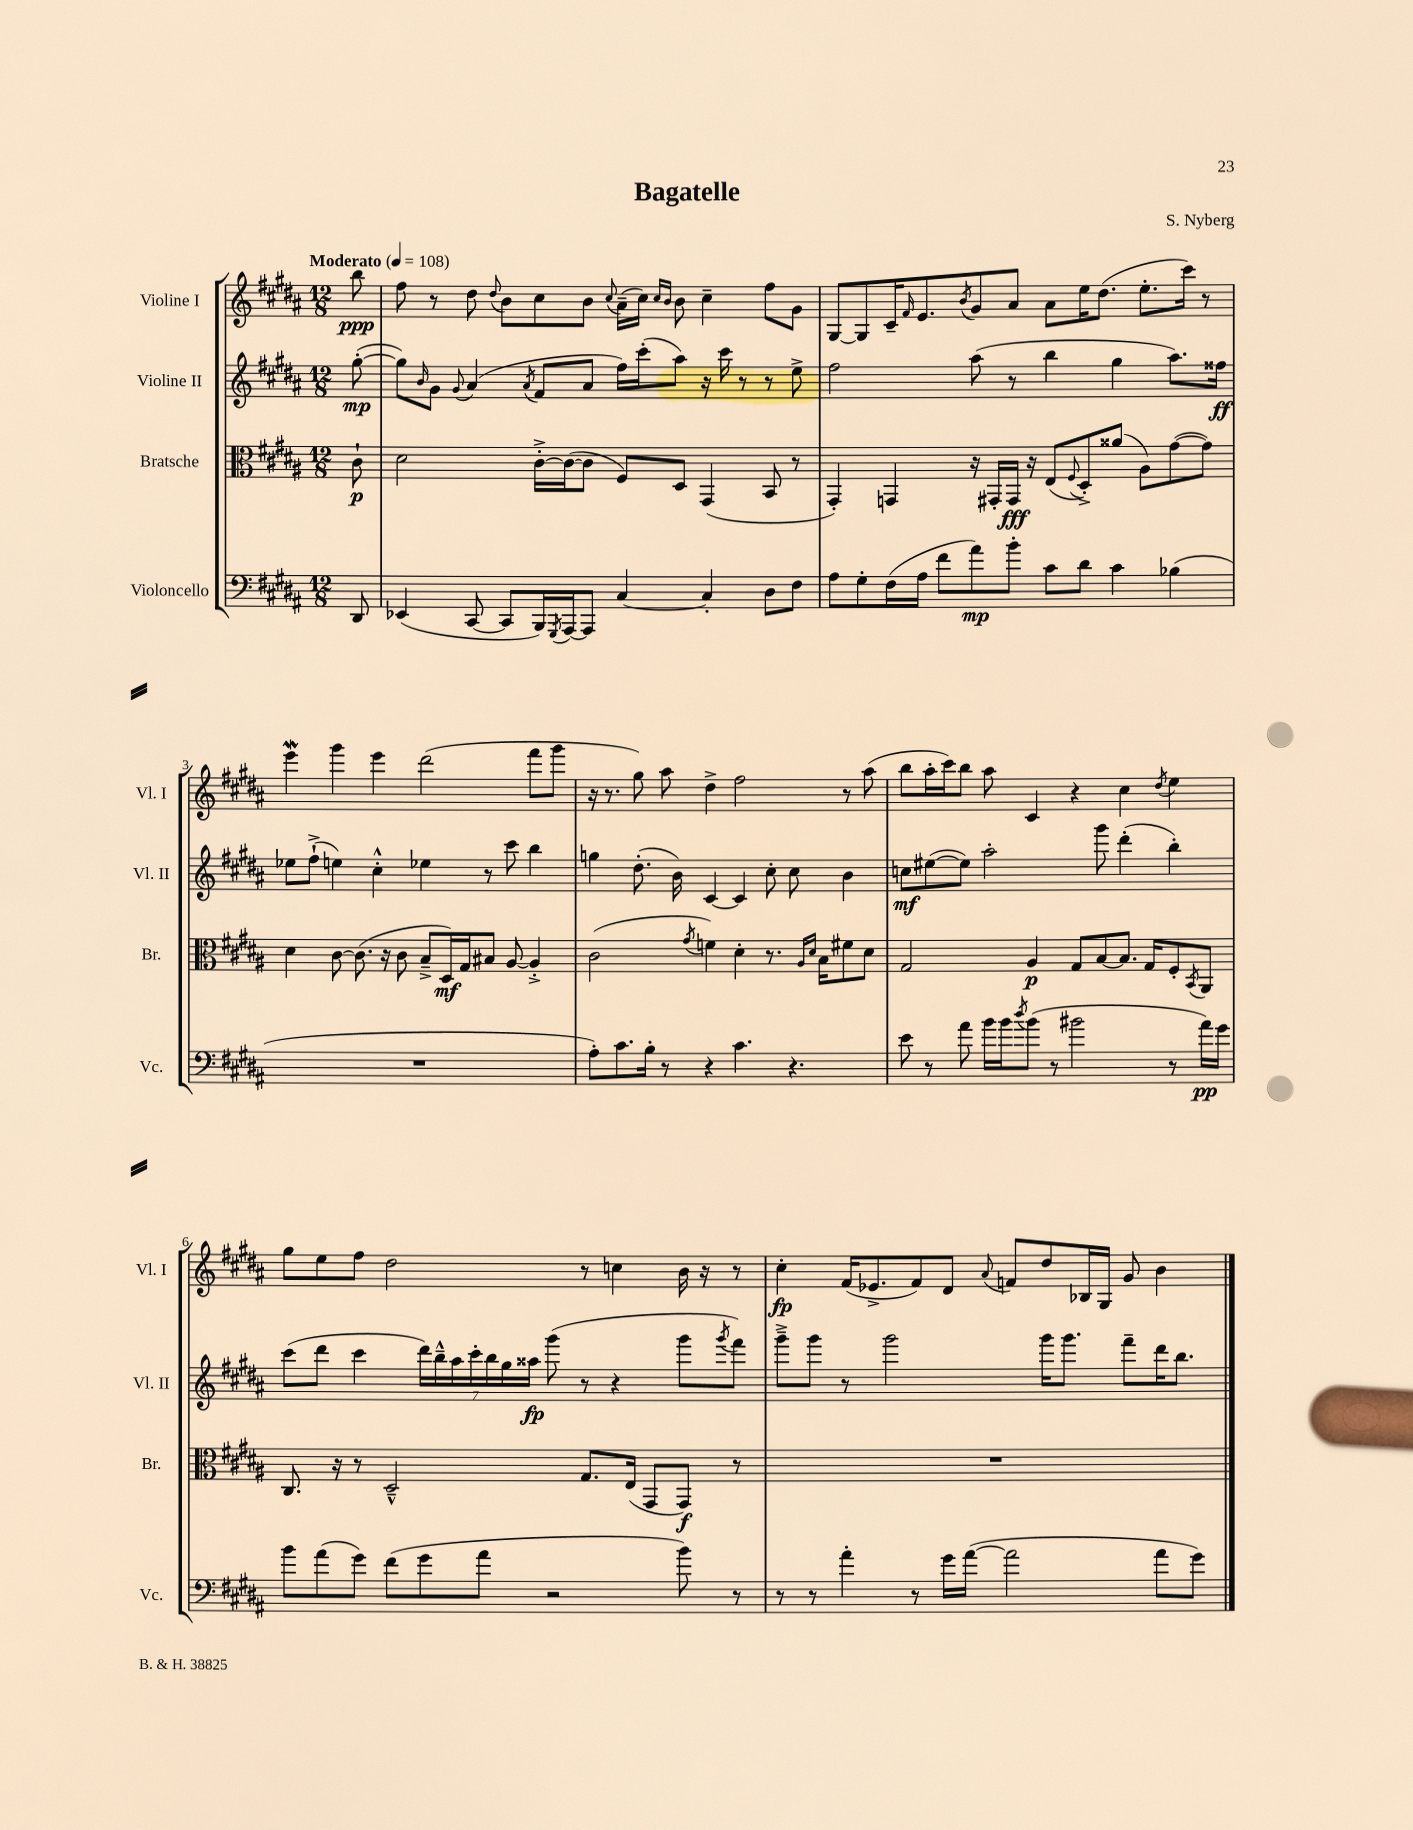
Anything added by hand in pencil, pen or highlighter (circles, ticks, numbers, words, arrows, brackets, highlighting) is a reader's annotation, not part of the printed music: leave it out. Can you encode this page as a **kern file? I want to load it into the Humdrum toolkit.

**kern	**dynam	**kern	**dynam	**kern	**dynam	**kern	**dynam
*part4	*part4	*part3	*part3	*part2	*part2	*part1	*part1
*staff4	*staff4	*staff3	*staff3	*staff2	*staff2	*staff1	*staff1
*I"Violoncello	*	*I"Bratsche	*	*I"Violine II	*	*I"Violine I	*
*I'Vc.	*	*I'Br.	*	*I'Vl. II	*	*I'Vl. I	*
*clefF4	*	*clefC3	*	*clefG2	*	*clefG2	*
*k[f#c#g#d#a#]	*	*k[f#c#g#d#a#]	*	*k[f#c#g#d#a#]	*	*k[f#c#g#d#a#]	*
*M12/8	*	*M12/8	*	*M12/8	*	*M12/8	*
*MM108	*	*MM108	*	*MM108	*	*MM108	*
=	=	=	=	=	=	=	=
!	!	!	!	!	!	!LO:TX:a:B:t=Moderato	!
8DD#/	.	8c#`\	p	([8gg#'\	mp	8bb\	ppp
=1	=1	=1	=1	=1	=1	=1	=1
(4EE-X/	.	2d#\	.	8gg#\L])	.	8ff#\	.
.	.	.	.	16qqb/	.	.	.
.	.	.	.	8g#\J	.	8r	.
.	.	.	.	8qqg#/	.	.	.
[8CC#/	.	.	.	(4a#/	.	8dd#\	.
.	.	.	.	.	.	8qqdd#/	.
8CC#/L]	.	.	.	.	.	8b\L	.
.	.	.	.	8qa#/	.	.	.
16BBB/L)	.	[16c#'^\LL	.	8f#/L	.	8cc#\	.
8qGGG#/	.	.	.	.	.	.	.
[16AAA#/J	.	(16c#\J_	.	.	.	.	.
8AAA#/J]	.	8c#\J]	.	8a#/J	.	8b\J	.
.	.	.	.	.	.	8qqcc#/	.
[4C#/	.	8F#/L)	.	16ff#\LL)	.	(16a#~\LL	.
.	.	.	.	(16ccc#'\J	.	16cc#\JJ)	.
.	.	.	.	.	.	16qqcc#/LL	.
.	.	.	.	.	.	16qqb/JJ	.
.	.	8D#/J	.	8aa#\J)	.	8b\	.
4C#'/]	.	(4GG#/	.	16r	.	4cc#~\	.
.	.	.	.	16ccc#\	.	.	.
.	.	.	.	8r	.	.	.
8D#\L	.	8BB/	.	8r	.	8ff#\L	.
8F#\J	.	8r	.	8ee^\	.	8g#\J	.
=2	=2	=2	=2	=2	=2	=2	=2
8A#\L	.	4GG#'/)	.	2ff#\	.	[8G#/L	.
8G#'\	.	.	.	.	.	8G#/]	.
(16F#\L	.	4GGn/	.	.	.	16c#~/K	.
.	.	.	.	.	.	16qqf#/	.
16A#\JJ	.	.	.	.	.	8.e/	.
8f#\L	.	.	.	.	.	.	.
.	.	.	.	.	.	8qb/	.
8a#\)	mp	16r	.	(8aa#\	.	8g#/	.
.	.	16GG#X'/LL	.	.	.	.	.
8b'\J	.	16GG#/JJ	fff	8r	.	8a#/J	.
.	.	16r	.	.	.	.	.
8c#\L	.	(8E/L	.	4bb\	.	8a#\L	.
.	.	8qqF#/	.	.	.	.	.
8d#\J	.	8D#'^/)	.	.	.	16ee\K	.
.	.	.	.	.	.	(8.dd#\J	.
4c#\	.	(8a##X/J	.	4gg#\	.	.	.
.	.	8A#\L)	.	.	.	8.ee'\L	.
(4B-X\	.	([8g#\	.	8.aa#\L)	.	.	.
.	.	.	.	.	.	16ccc#\Jk)	.
.	.	8g#\J])	.	.	.	8r	.
.	.	.	.	16ff##X\Jk	ff	.	.
!!LO:LB:g=z
=3	=3	=3	=3	=3	=3	=3	=3
1.r	.	4d#\	.	8ee-X\L	.	4eeew\	.
.	.	.	.	(8ff#`^\J	.	.	.
.	.	[8c#\	.	4een\)	.	4ggg#\	.
.	.	(8.c#\]	.	.	.	.	.
.	.	.	.	4cc#'^^\	.	4eee\	.
.	.	16r	.	.	.	.	.
.	.	8c#\	.	.	.	.	.
.	.	8B~^/L	.	4ee-X\	.	(2ddd#\	.
.	.	16D#/L)	mf	.	.	.	.
.	.	16G#/J	.	.	.	.	.
.	.	8B#X/J	.	8r	.	.	.
.	.	[8A#/	.	8ccc#\	.	.	.
.	.	4A#'^/]	.	4bb\	.	8fff#\L	.
.	.	.	.	.	.	8ggg#\J	.
=4	=4	=4	=4	=4	=4	=4	=4
8A#'\L)	.	(2c#\	.	4ggn\	.	16r	.
.	.	.	.	.	.	8.r	.
8.c#\	.	.	.	.	.	.	.
.	.	.	.	(8.dd#'\	.	8gg#\)	.
16B'\Jk	.	.	.	.	.	.	.
8r	.	.	.	.	.	8aa#\	.
.	.	.	.	16b\)	.	.	.
.	.	8qg#/	.	.	.	.	.
4r	.	4fn\)	.	[4c#/	.	4dd#^\	.
4.c#\	.	4d#'\	.	4c#/]	.	2ff#\	.
.	.	8.r	.	8cc#'\	.	.	.
4.r	.	.	.	8cc#\	.	.	.
.	.	16qqA#/LL	.	.	.	.	.
.	.	16qqd#/JJ	.	.	.	.	.
.	.	16B\KL	.	.	.	.	.
.	.	8f#X\	.	4b\	.	8r	.
.	.	8d#\J	.	.	.	(8aa#\	.
=5	=5	=5	=5	=5	=5	=5	=5
8e\	.	2G#/	.	8ccn\L	mf	8bb\L	.
8r	.	.	.	([8ee#X\	.	16aa#'\L	.
.	.	.	.	.	.	16ccc#\J)	.
8a#\	.	.	.	8ee#\J])	.	8bb\J	.
16b\LL	.	.	.	2aa#'\	.	8aa#\	.
16b\J	.	.	.	.	.	.	.
8qdd#/	.	.	.	.	.	.	.
(8b\J	.	4A#/	p	.	.	4c#/	.
8r	.	.	.	.	.	.	.
2b#X\	.	8G#/L	.	.	.	4r	.
.	.	[8B/	.	8ggg#\	.	.	.
.	.	8.B/J]	.	(4ddd#'\	.	4cc#\	.
.	.	16G#/KL	.	.	.	.	.
.	.	.	.	.	.	8qdd#/	.
8r	.	8F#'/	.	4bb'\)	.	4ee\	.
.	.	8qBB/	.	.	.	.	.
16a#\LL)	pp	8AA#/J	.	.	.	.	.
16g#\JJ	.	.	.	.	.	.	.
!!LO:LB:g=z
=6	=6	=6	=6	=6	=6	=6	=6
8b\L	.	8.C#/	.	(8ccc#\L	.	8gg#\L	.
(8a#\	.	.	.	8ddd#\J	.	8ee\	.
.	.	16r	.	.	.	.	.
8g#\J)	.	8r	.	4ccc#\	.	8ff#\J	.
(8f#\L	.	2D#~^^/	.	.	.	2dd#\	.
8g#\	.	.	.	28ddd#\LL)	.	.	.
.	.	.	.	28bb~^^\	.	.	.
.	.	.	.	28aa#\	.	.	.
.	.	.	.	28ccc#'\	.	.	.
8a#\J	.	.	.	.	.	.	.
.	.	.	.	28bb\	.	.	.
.	.	.	.	28gg#\	.	.	.
.	.	.	.	28aa##X\JJ	fp	.	.
2r	.	.	.	(8ggg#\	.	.	.
.	.	8.G#/L	.	8r	.	8r	.
.	.	.	.	4r	.	4ccn\	.
.	.	(16E/Jk	.	.	.	.	.
.	.	8GG#/L	.	.	.	.	.
8b\)	.	8GG#/J)	f	8ggg#\L	.	16b\	.
.	.	.	.	.	.	16r	.
.	.	.	.	8qggg#/	.	.	.
8r	.	8r	.	8fff#\J)	.	8r	.
=7	=7	=7	=7	=7	=7	=7	=7
8r	.	1.r	.	8ggg#~^\L	.	4cc#'\	fp
8r	.	.	.	8ggg#\J	.	.	.
4a#'\	.	.	.	8r	.	(16f#/KL	.
.	.	.	.	.	.	8.e-X^/	.
.	.	.	.	2ggg#\	.	.	.
8r	.	.	.	.	.	8f#/)	.
16g#\LL	.	.	.	.	.	8d#/J	.
([16a#\JJ	.	.	.	.	.	.	.
.	.	.	.	.	.	8qqa#/	.
2a#\]	.	.	.	.	.	8fn/L	.
.	.	.	.	16ggg#\KL	.	8dd#/	.
.	.	.	.	8.ggg#\J	.	.	.
.	.	.	.	.	.	16B-X/L	.
.	.	.	.	.	.	16G#/JJ	.
.	.	.	.	8fff#~\L	.	8g#/	.
8a#\L	.	.	.	16ddd#\K	.	4b\	.
.	.	.	.	8.bb\J	.	.	.
8g#\J)	.	.	.	.	.	.	.
==	==	==	==	==	==	==	==
*-	*-	*-	*-	*-	*-	*-	*-
